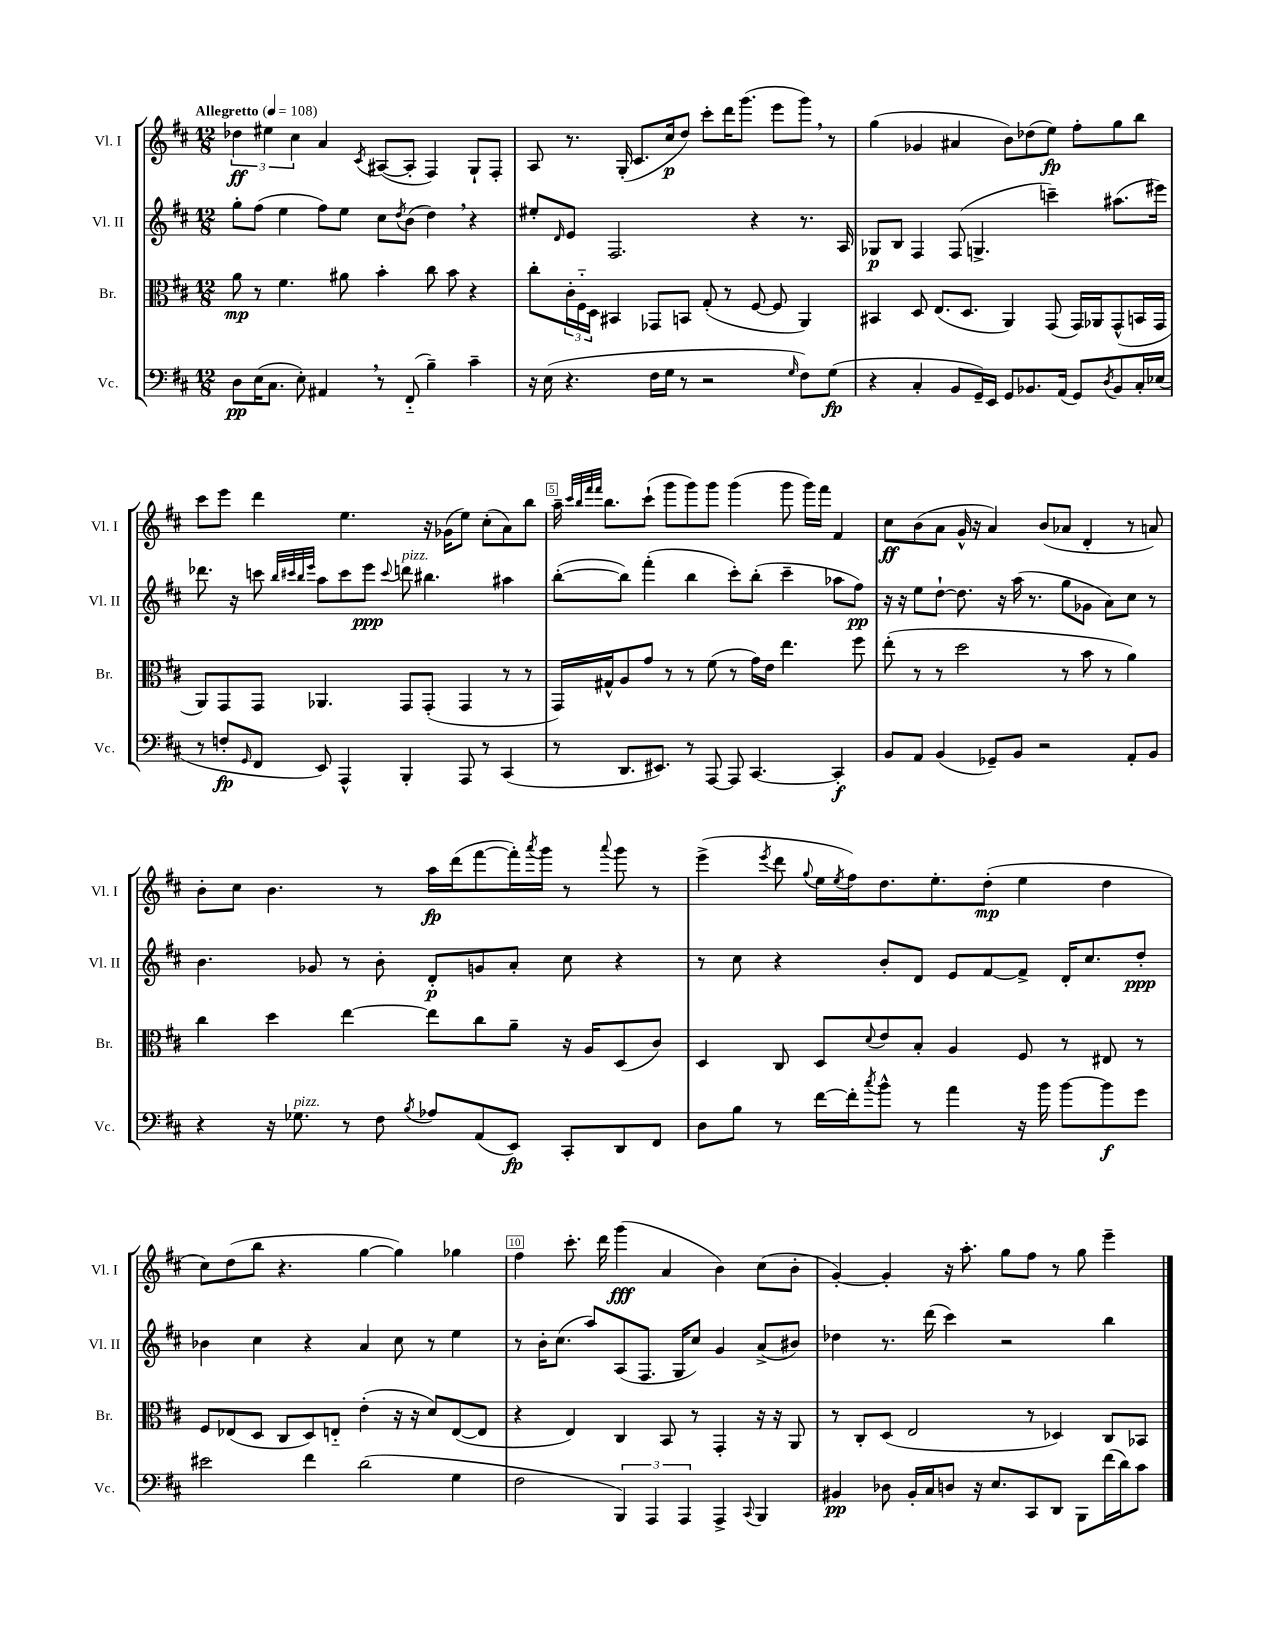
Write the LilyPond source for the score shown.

<<
\new StaffGroup <<
\new Staff = "s0" \with { instrumentName = "Vl. I" shortInstrumentName = "Vl. I" } {
    \clef treble \key d \major \numericTimeSignature \time 12/8 \tempo "Allegretto" 4 = 108
    \tuplet 3/2 { des''4\ff eis''4 cis''4 } a'4 \acciaccatura { cis'8 } ais8~( ais8-. fis4) g8-! fis8-. |
    a8 r8. g16-.( cis'8. cis''16\p d''8) cis'''8-. d'''16 g'''8.( e'''8 g'''8) \breathe r8 |
    g''4( ges'4 ais'4 b'8) des''8( e''8\fp) fis''8-. g''8 b''8 |
    cis'''8 e'''8 d'''4 e''4. r16 ges'16( e''8) cis''8-.( a'8) b''8 |
    a''16-- \grace { cis'''32 b''32 fis'''32 fis'''32 } b''8. cis'''8-!( g'''8 g'''8) g'''8 g'''4( g'''8 g'''16) fis'''16 fis'4 |
    cis''8\ff b'8( a'8 g'16-^ r16 a'4) b'8( aes'8 d'4-. r8 a'8) |
    b'8-. cis''8 b'4. r8 a''16\fp d'''16( fis'''8~ fis'''16-.) \acciaccatura { a'''8 } g'''16 r8 \appoggiatura { a'''8 } g'''8 r8 |
    e'''4->( \acciaccatura { e'''8 } d'''8 \appoggiatura { g''8 } e''16 \acciaccatura { e''8 } fis''16) d''8. e''8.-. d''8-.\mp( e''4 d''4 |
    cis''8) d''8( b''8 r4. g''4~ g''4) ges''4 |
    fis''4 cis'''8.-. d'''16 g'''4\fff( a'4 b'4) cis''8( b'8-. |
    g'4~-.) g'4-. r16 a''8.-. g''8 fis''8 r8 g''8 e'''4-- \bar "|." |
}
\new Staff = "s1" \with { instrumentName = "Vl. II" shortInstrumentName = "Vl. II" } {
    \clef treble \key d \major \numericTimeSignature \time 12/8
    g''8-. fis''8( e''4 fis''8) e''8 cis''8 \acciaccatura { d''8 } b'8( d''4) \breathe r4 |
    eis''8-. \grace { d'16 } e'8 fis2. r4 r8. a16 |
    ges8\p b8 fis4 fis8( g4.-> c'''4--) ais''8.( eis'''16) |
    des'''8. r16 c'''8 \grace { b''32 cis'''32 b''32 e'''32 } a''8 cis'''8 e'''8\ppp \appoggiatura { cis'''8 } d'''8^\markup { \italic "pizz." } bis''4. ais''4 |
    b''8~-.( b''8) fis'''4-.( b''4 cis'''8-.) b''8-.( cis'''4-- aes''8 fis''8\pp) |
    r16 r16 e''8 d''8~-! d''8. r16 a''16( r8. g''8 ges'8 a'8) cis''8 r8 |
    b'4. ges'8 r8 b'8-. d'8-.\p g'8 a'8-. cis''8 r4 |
    r8 cis''8 r4 b'8-. d'8 e'8 fis'8~ fis'8-> d'16-. cis''8. d''8-.\ppp |
    bes'4 cis''4 r4 a'4 cis''8 r8 e''4 |
    r8 b'16-. cis''8.( a''8) a8( fis8. g16 cis''8) g'4 a'8->( bis'8) |
    des''4 r8. d'''16( cis'''4) r2 b''4 \bar "|." |
}
\new Staff = "s2" \with { instrumentName = "Br." shortInstrumentName = "Br." } {
    \clef alto \key d \major \numericTimeSignature \time 12/8
    a'8\mp r8 fis'4. ais'8 b'4-. cis''8 b'8 r4 |
    cis''8-. \tuplet 3/2 { cis'16-. fis16-_ d16 } bis,4 ges,8 b,8 g8-.( r8 fis8~ fis8 a,4) |
    bis,4 d8 e8.( d8. a,4) g,8( g,16) aes,16 g,8-^( b,16 g,16 |
    a,8) g,8 g,8 aes,4. g,8 g,8-.( g,4 r8 r8 |
    g,16) gis16-^ a8 g'8 r8 r8 fis'8( r8 g'16) e'16 e''4. fis''8 |
    e''8-.( r8 r8 d''2 r8 b'8 r8 a'4) |
    cis''4 d''4 e''4~ e''8 cis''8 a'8-- r16 a16 d8( cis'8) |
    d4 cis8 d8 \appoggiatura { d'8 } e'8 b8-. a4 fis8 r8 eis8 r8 |
    fis8 ees8( d8 cis8 d8) e8-_ e'4-.( r16 r16 d'8) e8~( e8 |
    r4 e4) cis4 b,8 r8 g,4-. r16 r16 a,8 |
    r8 cis8-. d8( e2 r8 des4) cis8 bes,8 \bar "|." |
}
\new Staff = "s3" \with { instrumentName = "Vc." shortInstrumentName = "Vc." } {
    \clef bass \key d \major \numericTimeSignature \time 12/8
    d8\pp e16( cis8. e8-.) ais,4 \breathe r8 fis,8-_( b4--) cis'4-- |
    r16 e16( r4. fis16 g16 r8 r2 \grace { g16 } fis8) g8\fp( |
    r4 cis4-. b,8 g,16--) e,16 g,8 bes,8. a,16( g,8) \acciaccatura { d8 } bes,8 cis16-. ees16( |
    r8 f8-.\fp \grace { g,16 } fis,8 e,8) a,,4-^ b,,4-. a,,8 r8 cis,4( |
    r8 d,8. eis,8.) r8 a,,8~ a,,8 cis,4.~ cis,4-.\f |
    b,8 a,8 b,4( ges,8--) b,8 r2 a,8-. b,8 |
    r4 r16 ges8.^\markup { \italic "pizz." } r8 fis8 \acciaccatura { b8 } aes8 a,8( e,8\fp) cis,8-. d,8 fis,8 |
    d8 b8 r8 fis'16~ fis'16-. \acciaccatura { cis''8 } b'8-^ r8 a'4 r16 b'16 b'8~ b'8\f g'8 |
    eis'2 fis'4 d'2( g4 |
    fis2 \tuplet 3/2 { b,,4) a,,4 a,,4 } a,,4-> \appoggiatura { cis,8 } b,,4 |
    bis,4\pp des8 bis,16-. cis16 d8 r16 e8. cis,8 d,8 b,,8 fis'16( d'16) cis'8 \bar "|." |
}
>>
>>
\layout { \context { \Score \override BarNumber.break-visibility = ##(#f #t #t) barNumberVisibility = #(every-nth-bar-number-visible 5) \override BarNumber.stencil = #(make-stencil-boxer 0.1 0.3 ly:text-interface::print) } }
